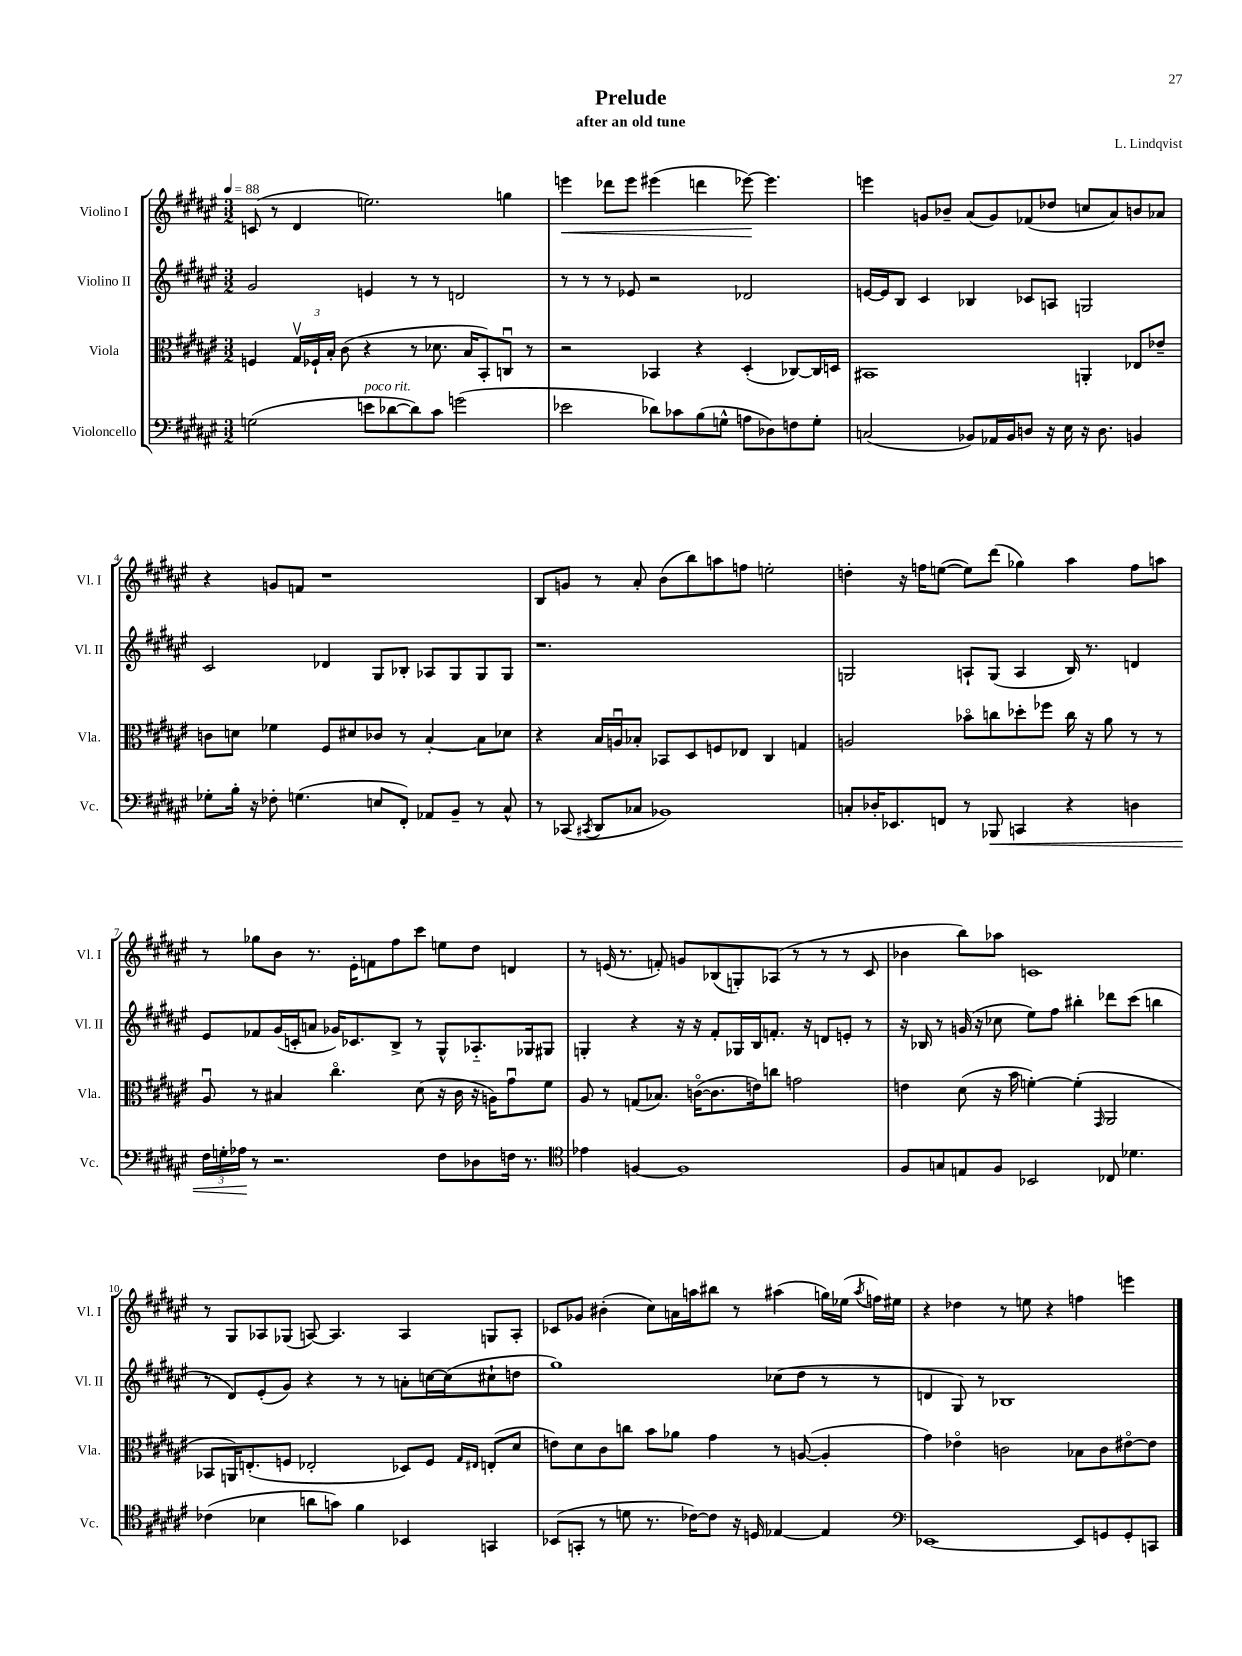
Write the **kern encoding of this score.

**kern	**dynam	**kern	**kern	**kern	**dynam
*part4	*part4	*part3	*part2	*part1	*part1
*staff4	*staff4	*staff3	*staff2	*staff1	*staff1
*I"Violoncello	*	*I"Viola	*I"Violino II	*I"Violino I	*
*I'Vc.	*	*I'Vla.	*I'Vl. II	*I'Vl. I	*
*clefF4	*	*clefC3	*clefG2	*clefG2	*
*k[f#c#g#d#a#e#]	*	*k[f#c#g#d#a#e#]	*k[f#c#g#d#a#e#]	*k[f#c#g#d#a#e#]	*
*M3/2	*	*M3/2	*M3/2	*M3/2	*
*MM88	*	*MM88	*MM88	*MM88	*
=1	=1	=1	=1	=1	=1
(2Gn\	.	4Fn/	2g#/	(8cn/	.
.	.	.	.	8r	.
.	.	24G#v/LL	.	4d#/	.
.	.	24F-X`/	.	.	.
.	.	24B'/JJ	.	.	.
.	.	(8c#\	.	.	.
!LO:TX:a:i:t=poco rit.	!	!	!	!	!
8en\L	.	4r	4en/	2.een\)	.
[8d-X\	.	.	.	.	.
8d-\])	.	8r	8r	.	.
8c#\J	.	8.d-X\	8r	.	.
(2gn\	.	.	2dn/	.	.
.	.	16B/KL	.	.	.
.	.	8BB'/)	.	.	.
.	.	8Cnu/J	.	4ggn\	.
.	.	8r	.	.	.
=2	=2	=2	=2	=2	=2
!	!	!	!	!	!LO:HP:b
2e-X\	.	2r	8r	4eeen\	<
.	.	.	8r	.	.
.	.	.	8r	8ddd-X\L	.
.	.	.	8e-X/	8eee\J	.
8d-X\L)	.	4BB-X/	2r	(4eee#X\	.
8c-X\	.	.	.	.	.
(8B\	.	4r	.	4dddn\	.
8Gn^^\J	.	.	.	.	.
8An\L	.	(4D#'/	2d-X/	[8eee-X\)	.
8D-X\)	.	.	.	4.eee-\]	[
8Fn\	.	[8C-X/L)	.	.	.
8G'\J	.	16C-/L]	.	.	.
.	.	16Dn/JJ	.	.	.
=3	=3	=3	=3	=3	=3
(2Cn/	.	1BB#X	[16en/LL	4eeen\	.
.	.	.	16e/J]	.	.
.	.	.	8B/J	.	.
.	.	.	4c#/	8gn/L	.
.	.	.	.	8b-X~/J	.
8BB-X/L)	.	.	4B-X/	(8a#/L	.
16AA-X/L	.	.	.	8g/)	.
16BB-/J	.	.	.	.	.
8Dn/J	.	.	8c-X/L	(8f-X/	.
16r	.	.	8An/J	8dd-X/J	.
16E#\	.	.	.	.	.
16r	.	4AAn'/	2Gn/	8ccn/L	.
8.D\	.	.	.	.	.
.	.	.	.	8a#/)	.
4BBn/	.	8E-X/L	.	8bn/	.
.	.	8e-X~/J	.	8a-X/J	.
!!LO:LB:g=z
=4	=4	=4	=4	=4	=4
8G-X'\L	.	8cn\L	2c#/	4r	.
16B'\Jk	.	8dn\J	.	.	.
16r	.	.	.	.	.
8F-X'\	.	4f-X\	.	8gn/L	.
(4.Gn\	.	.	.	8fn/J	.
.	.	8F#/L	4d-X/	1r	.
.	.	8d#X/	.	.	.
8En/L	.	8c-X/J	8G#/L	.	.
8FF#'/J)	.	8r	8B-X'/J	.	.
8AA-X/L	.	[4B'/	8A-X/L	.	.
8BB~/J	.	.	8G#/	.	.
8r	.	8B\L]	8G#/	.	.
8C#^^/	.	8d-X\J	8G#/J	.	.
=5	=5	=5	=5	=5	=5
8r	.	4r	1.r	8B/L	.
(8CC-X/	.	.	.	8gn/J	.
8qCC#X/	.	.	.	.	.
8DD#/L	.	16B/LL	.	8r	.
.	.	16Anu/J	.	.	.
8C-X/J	.	8B-X'/J	.	8a#'/	.
1BB-X)	.	8BB-X/L	.	(8b\L	.
.	.	8D#/	.	8bb\)	.
.	.	8Fn/	.	8aan\	.
.	.	8E-X/J	.	8ffn\J	.
.	.	4C#/	.	2een'\	.
.	.	4Gn/	.	.	.
=6	=6	=6	=6	=6	=6
8Cn'/L	.	2An/	2Gn/	4ddn'\	.
16D-X'/K	.	.	.	.	.
8.EE-X/	.	.	.	.	.
.	.	.	.	16r	.
.	.	.	.	16ffn\KL	.
8FFn/J	.	.	.	([8een\J	.
8r	.	8b-X\L	8An`/L	8ee\L])	.
!	!LO:HP:b	!	!	!	!
8BBB-X/	<	8ccn\	(8G/J	(8ddd#\J	.
4CCn/	.	8dd-X'\	4A/	4gg-X\)	.
.	.	8ff-X\J	.	.	.
4r	.	16cc\	16B/)	4aa#\	.
.	.	16r	8.r	.	.
.	.	8a#\	.	.	.
4Dn\	.	8r	4dn/	8ff\L	.
.	.	8r	.	8aan\J	.
!!LO:LB:g=z
=7	=7	=7	=7	=7	=7
24F#\LL	.	8A#u/	8e#/L	8r	.
24Gn'\	.	.	.	.	.
24A-X\JJ	.	.	.	.	.
8r	[	8r	8f-X/	8gg-X\L	.
2.r	.	4B#X/	(16g#/L	8b\J	.
.	.	.	16cn'/J	.	.
.	.	.	8an/J	8.r	.
.	.	4.cc#\	16g-X/KL)	.	.
.	.	.	8.c-X/	16e#'\KL	.
.	.	.	.	8fn\	.
.	.	.	8B^/J	8ff#\	.
.	.	(8d#\	8r	8ccc#\J	.
8F#\L	.	16r	8G#^^/L	8een\L	.
.	.	16c#\	.	.	.
8D-X\	.	16r	8.A-X/	8dd#\J	.
.	.	16An\KL)	.	.	.
16Fn\Jk	.	8g#u\	.	4dn/	.
8.r	.	.	16G-X/k	.	.
.	.	8f#\J	8G#X/J	.	.
=8	=8	=8	=8	=8	=8
*clefC4	*	*	*	*	*
4e-X\	.	8A#/	4Gn'/	8r	.
.	.	8r	.	(16en/	.
.	.	.	.	8.r	.
[4Fn/	.	(8Gn/L	4r	.	.
.	.	8.B-X/J)	.	8fn'/)	.
1F]	.	.	16r	8gn/L	.
.	.	([16cn\KL	16r	.	.
.	.	8.c\]	8f#'/L	(8B-X/	.
.	.	.	16G-X/L	8Gn'/)	.
.	.	16en\k)	16B/J	.	.
.	.	8ccn\J	8.fn'/J	(8A-X/J	.
.	.	2gn\	.	8r	.
.	.	.	16r	.	.
.	.	.	8dn/L	8r	.
.	.	.	8en'/J	8r	.
.	.	.	8r	8c#/	.
=9	=9	=9	=9	=9	=9
8F#/L	.	4en\	16r	4b-X\	.
.	.	.	16B-X/	.	.
8Gn/	.	.	8r	.	.
8En/	.	(8d#\	(16gn/	8bb\L)	.
.	.	.	16r	.	.
8F#/J	.	16r	8cc-X\	8aa-X\J	.
.	.	16b\	.	.	.
2BB-X/	.	[4fn'\)	8ee#\L)	1cn	.
.	.	.	8ff#\J	.	.
.	.	(4f'\]	4bb#X'\	.	.
.	.	16qqGG#/	.	.	.
8C-X/	.	2AA#/	8ddd-X\L	.	.
4.d-X\	.	.	(8ccc#\J	.	.
.	.	.	4bbn\	.	.
!!LO:LB:g=z
=10	=10	=10	=10	=10	=10
(4c-X\	.	8BB-X/L	8r	8r	.
.	.	16AAn/K)	8d#/L)	8G#/L	.
.	.	(8.En'/	.	.	.
4B-X\	.	.	(8e#'/	8A-X/	.
.	.	8Fn/J	8g#/J)	(8G-X/J	.
8an\L	.	2E-X'/	4r	[8An/)	.
8gn\J)	.	.	.	4.A/]	.
4f#\	.	.	8r	.	.
.	.	.	8r	.	.
4BB-X/	.	8D-X/L)	8an'\L	4A/	.
.	.	8F/J	[16ccn\L	.	.
.	.	.	(16cc\J]	.	.
.	.	16qqG#/LL	.	.	.
.	.	16qqE#X/JJ	.	.	.
4GGn/	.	(8En'/L	8cc#X`\	8Gn/L	.
.	.	8d#/J	8ddn\J	8A'/J	.
=11	=11	=11	=11	=11	=11
(8BB-X/L	.	8en\L)	1gg#)	8c-X/L	.
8GGn'/J	.	8d#\	.	8g-X/J	.
8r	.	8c#\	.	(4b#X'\	.
8dn\	.	8ccn\J	.	.	.
8.r	.	8b\L	.	8cc#\L)	.
.	.	8a-X\J	.	16an\L	.
[16c-X\KL)	.	.	.	16aan\J	.
8c-\J]	.	4g#\	.	8bb#X\J	.
16r	.	.	.	8r	.
16Dn/	.	.	.	.	.
[4E-X/	.	8r	(8cc-X\L	(4aa#X\	.
.	.	([8An/	8dd#\J	.	.
4E-/]	.	4A'/]	8r	16ggn\LL)	.
.	.	.	.	(16ee-X\JJ	.
.	.	.	.	8qaa#/	.
.	.	.	8r	16ffn\LL)	.
.	.	.	.	16ee#X\JJ	.
=12	=12	=12	=12	=12	=12
*clefF4	*	*	*	*	*
[1EE-X	.	4g#\)	4dn/	4r	.
.	.	4e-X\	8G#/)	4dd-X\	.
.	.	.	8r	.	.
.	.	2cn\	1B-X	8r	.
.	.	.	.	8een\	.
.	.	.	.	4r	.
8EE-/L]	.	8B-X\L	.	4ffn\	.
8GGn/	.	8c\	.	.	.
8GG'/	.	[8e#X\	.	4eeen\	.
8CCn/J	.	8e#\J]	.	.	.
==	==	==	==	==	==
*-	*-	*-	*-	*-	*-
